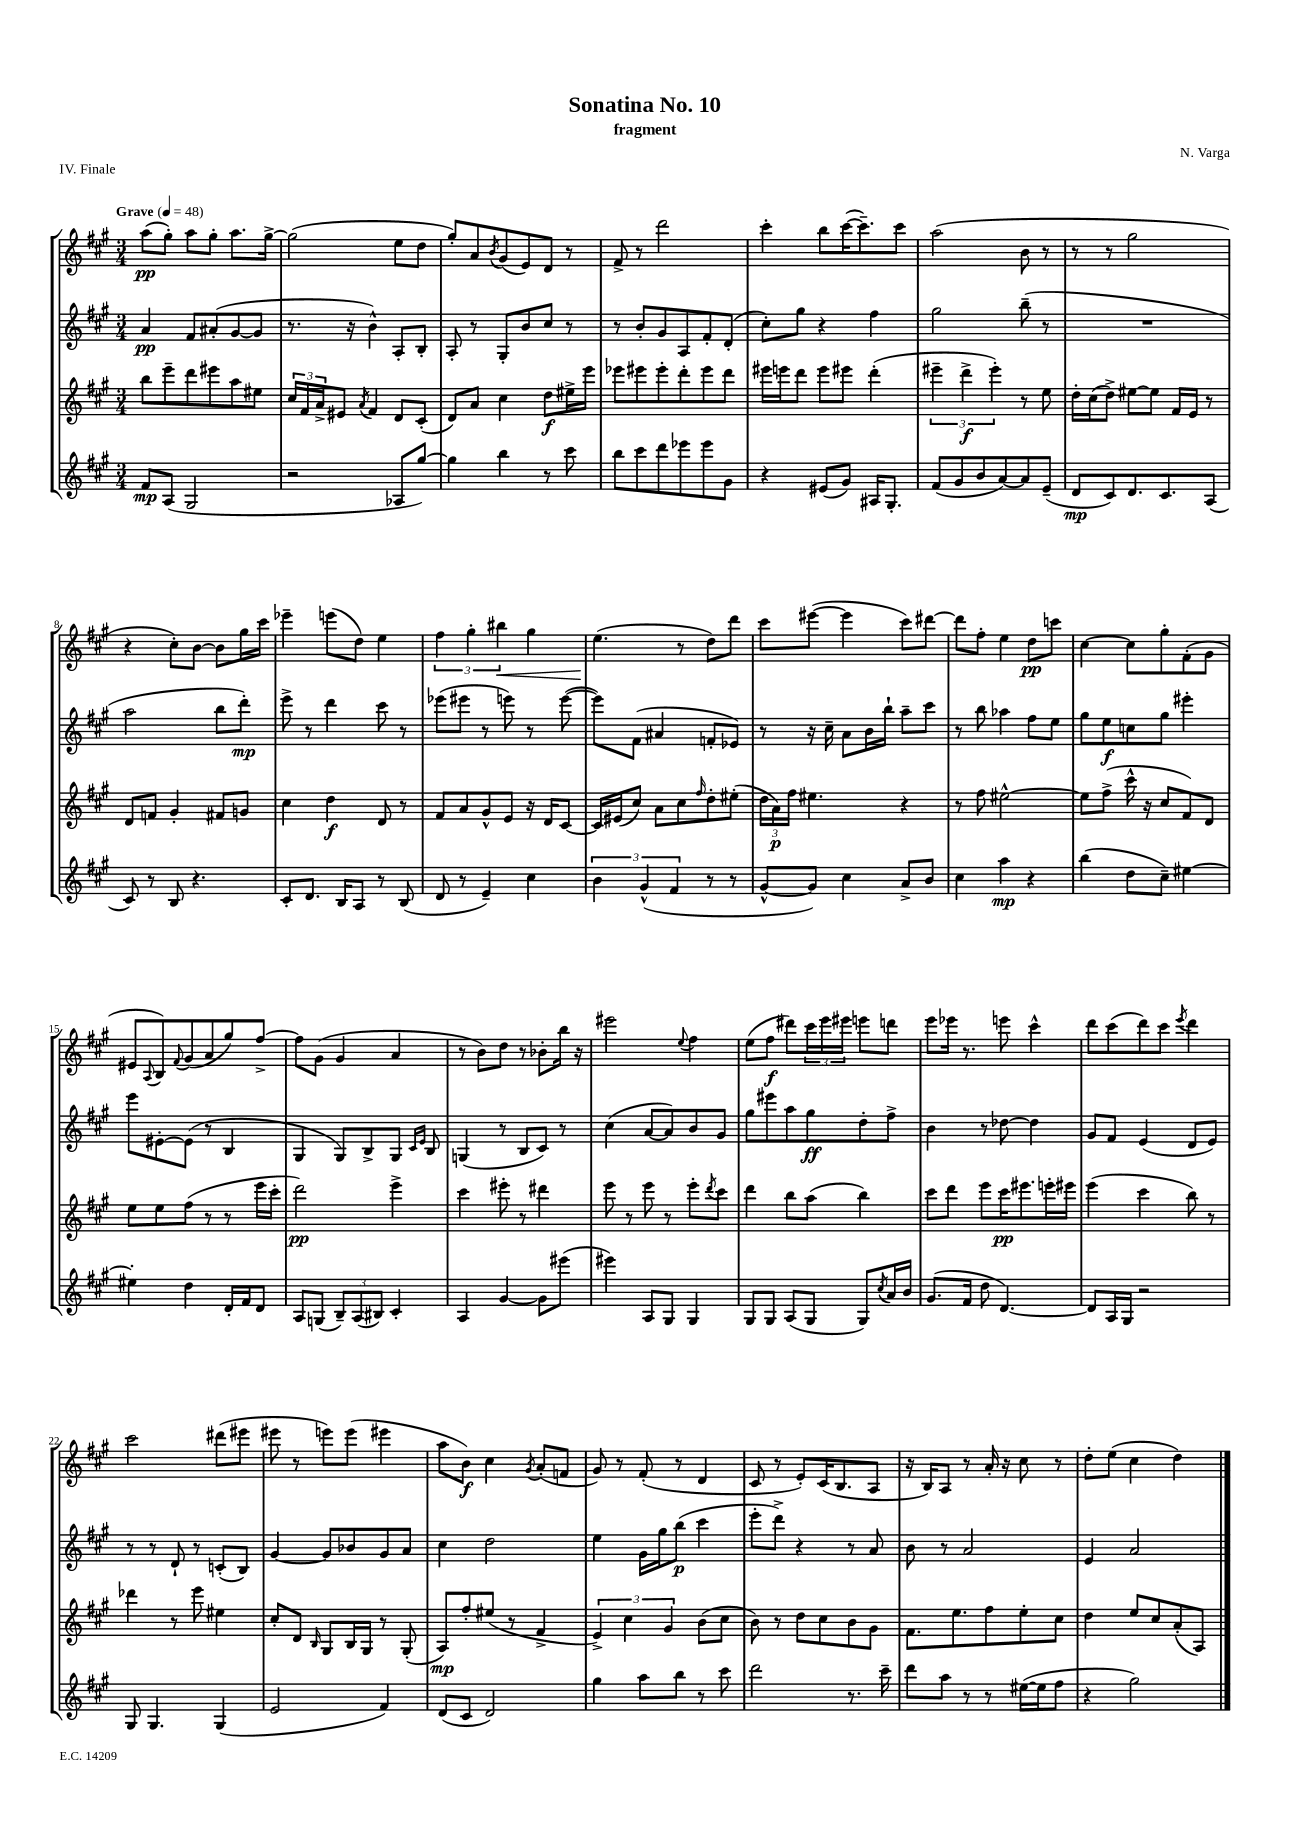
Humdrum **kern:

**kern	**kern	**kern	**kern
*staff4	*staff3	*staff2	*staff1
*clefG2	*clefG2	*clefG2	*clefG2
*k[f#c#g#]	*k[f#c#g#]	*k[f#c#g#]	*k[f#c#g#]
*M3/4	*M3/4	*M3/4	*M3/4
*MM48	*MM48	*MM48	*MM48
8f#	8bb	4a	(8aa
(8A	8eee~	.	8gg#')
2G#	8ddd	8f#	8aa
.	8eee#	(8a#'	8gg#'
.	8aa	[8g#	8.aa
.	8ee#	8g#]	.
.	.	.	[16gg#^
=	=	=	=
2r	24cc#	8.r	(2gg#]
.	24f#	.	.
.	24a^	.	.
.	8e#	.	.
.	.	16r	.
.	8qa	.	.
.	4f#	4b^^)	.
8A-	8d	8A'	8ee
[8gg#)	(8c#'	8B'	8dd
=	=	=	=
4gg#]	8d)	8A'	8gg#')
.	8a	8r	8a
.	.	.	8qb
4bb	4cc#	8G#'	(8g#
.	.	8b	8e)
8r	8dd	8cc#	8d
8ccc#	16ee#^	8r	8r
.	16eee	.	.
=	=	=	=
8bb	8eee-	8r	8f#^
8ccc#	8eee#	8b'	8r
8ddd	8eee#'	8g#	2ddd
8eee-	8ddd'	8A	.
8eee-	8eee#	8f#'	.
8g#	8ddd	(8d'	.
=	=	=	=
4r	16eee#	8cc#')	4ccc#'
.	16eee	.	.
.	8ddd	8gg#	.
(8e#	8eee	4r	8bb
8g#)	8eee#	.	([16ccc#
.	.	.	8.ccc#~])
16A#	(4ddd'	4ff#	.
8.G#'	.	.	.
.	.	.	8ccc#
=	=	=	=
(8f#	6eee#~	2gg#	(2aa
8g#	.	.	.
.	6ddd^	.	.
8b	.	.	.
.	6eee#')	.	.
[8a)	.	.	.
8a]	8r	(8bb~	8b
(8e~	8ee	8r	8r
=	=	=	=
8d	16dd'	2.r	8r
.	(16cc#	.	.
8c#)	8dd^)	.	8r
8.d	[8ee#	.	2gg#
.	8ee#]	.	.
8.c#	.	.	.
.	16f#	.	.
.	16e	.	.
(8A	8r	.	.
=	=	=	=
8c#)	8d	2aa	4r
8r	8f	.	.
8B	4g#'	.	8cc#')
4.r	.	.	[8b
.	8f#	8bb	8b]
.	8g	8ddd')	16gg#
.	.	.	16ccc#
=	=	=	=
8c#'	4cc#	8eee^	4eee-~
8.d	.	8r	.
.	4dd	4ddd	(8eee
16B	.	.	.
8A	.	.	8dd)
8r	8d	8ccc#	4ee
(8B	8r	8r	.
=	=	=	=
8d	8f#	(8eee-	6ff#
8r	8a	8eee#	.
.	.	.	6gg#'
4e~)	8g#^^	8r	.
.	.	.	6bb#
.	8e	8eee)	.
4cc#	16r	8r	4gg#
.	16d	.	.
.	[8c#	([8eee	.
=	=	=	=
6b	16c#]	8eee])	(4.ee
.	(16e#	.	.
.	8cc#)	(8f#	.
(6g#^^	.	.	.
.	8a	4a#	.
6f#	.	.	.
.	8cc#	.	8r
.	16qqff#	.	.
8r	8dd'	8f'	8dd)
8r	(8ee#'	8e-)	8ddd
=	=	=	=
[8g#^^	24dd	8r	8ccc#
.	24a)	.	.
.	24ff#	.	.
8g#])	4.ee#	16r	([8eee#
.	.	16cc#~	.
4cc#	.	8a	4eee#]
.	.	16b	.
.	.	16bb`	.
8a^	4r	8aa~	8ccc#)
8b	.	8ccc#	[8ddd#
=	=	=	=
4cc#	8r	8r	8ddd#]
.	8ff#	8bb	8ff#'
4aa	[2ee#^^	4aa-	4ee
4r	.	8ff#	8dd
.	.	8ee	8ccc
=	=	=	=
(4bb	8ee#]	8gg#	[4cc#
.	(8ff#^	8ee	.
8dd	16ccc#^^	8cc	8cc#]
.	16r	.	.
8cc#~)	8cc#	8gg#	8gg#'
[4ee#	8f#)	4eee#'	(8f#'
.	8d	.	8g#
=	=	=	=
4ee#']	8ee	8eee	8e#
.	.	.	8qqA
.	8ee	[8e#'	8B)
.	.	.	8qqf#
4dd	(8ff#	(8e#]	(8g#
.	8r	8r	8a
16d'	8r	4B	8gg#)
16f#	.	.	.
8d	16eee	.	[8ff#^
.	16ccc#'	.	.
=	=	=	=
8A	2ddd)	4G#	8ff#]
(8G	.	.	(8g#
12B~)	.	8G#)	4g#
(12A	.	.	.
.	.	8B^	.
12B#)	.	.	.
4c#'	4eee^	8G#	4a
.	.	16qqc#	.
.	.	16qqe	.
.	.	8B	.
=	=	=	=
4A	4ccc#	(4G	8r
.	.	.	8b)
[4g#	8eee#'	8r	8dd
.	8r	8B	8r
8g#]	4ddd#	8c#)	8b-'
(8eee#	.	8r	16bb
.	.	.	16r
=	=	=	=
4eee#)	8eee	(4cc#	2eee#
.	8r	.	.
8A	8eee	[8a	.
8G#	8r	8a])	.
.	.	.	8qqee
4G#	8eee'	8b	4ff#
.	8qddd	.	.
.	8ccc#	8g#	.
=	=	=	=
8G#	4ddd	8gg#	(8ee
8G#	.	8eee#	8ff#
(8A	8bb	8aa	8ddd#)
8G#	(8aa	8gg#	24ccc#
.	.	.	24eee
.	.	.	24eee#
8G#)	4bb)	8dd'	8eee
8qcc#	.	.	.
16a	.	8ff#^	8ddd
16b	.	.	.
=	=	=	=
(8.g#	8ccc#	4b	8eee
.	8ddd	.	16eee-
16f#	.	.	8.r
8dd	8eee	8r	.
[4.d)	16ccc#	[8dd-	8eee
.	8.eee#	.	.
.	.	4dd-]	4ccc#^^
.	16eee'	.	.
.	16eee#	.	.
=	=	=	=
8d]	(4eee	8g#	8ddd
16A	.	8f#	(8ccc#
16G#	.	.	.
2r	4ccc#	(4e	8ddd)
.	.	.	8ccc#
.	.	.	8qeee
.	8bb)	8d	4ddd
.	8r	8e)	.
=	=	=	=
8G#	4ddd-	8r	2ccc#
4.G#	.	8r	.
.	8r	8d`	.
.	8eee	8r	.
(4G#	4ee#	(8c'	(8ddd#
.	.	8B)	8eee#
=	=	=	=
2e	8cc#'	[4g#	8eee#
.	8d	.	8r
.	16qqB	.	.
.	8G#	8g#]	8eee)
.	16B	8b-	(8eee
.	16G#	.	.
4f#)	8r	8g#	4eee#
.	(8G#'	8a	.
=	=	=	=
(8d	8A)	4cc#	8aa
8c#	8ff#'	.	8b)
2d)	(8ee#	2dd	4cc#
.	8r	.	.
.	.	.	8qg#
.	4f#^	.	(8a'
.	.	.	8f
=	=	=	=
4gg#	6e^)	4ee	8g#)
.	.	.	8r
.	6cc#	.	.
8aa	.	16g#	(8f#'
.	.	16gg#	.
.	6g#	.	.
8bb	.	(8bb	8r
8r	(8b	4ccc#	4d
8ccc#	8cc#	.	.
=	=	=	=
2ddd	8b)	8eee'	8c#
.	8r	8ddd^)	8r
.	8dd	4r	8e')
.	8cc#	.	(16c#
.	.	.	8.B
8.r	8b	8r	.
.	8g#	8a	8A
16ccc#~	.	.	.
=	=	=	=
8ddd	8.f#	8b	16r
.	.	.	16B)
8aa	.	8r	8A
.	8.ee	.	.
8r	.	2a	8r
8r	8ff#	.	16a'
.	.	.	16r
([16ee#	8ee'	.	8cc#
16ee#]	.	.	.
8ff#	8cc#	.	8r
=	=	=	=
4r	4dd	4e	8dd'
.	.	.	(8ee
2gg#)	8ee	2a	4cc#
.	8cc#	.	.
.	(8a'	.	4dd)
.	8A)	.	.
==	==	==	==
*-	*-	*-	*-
